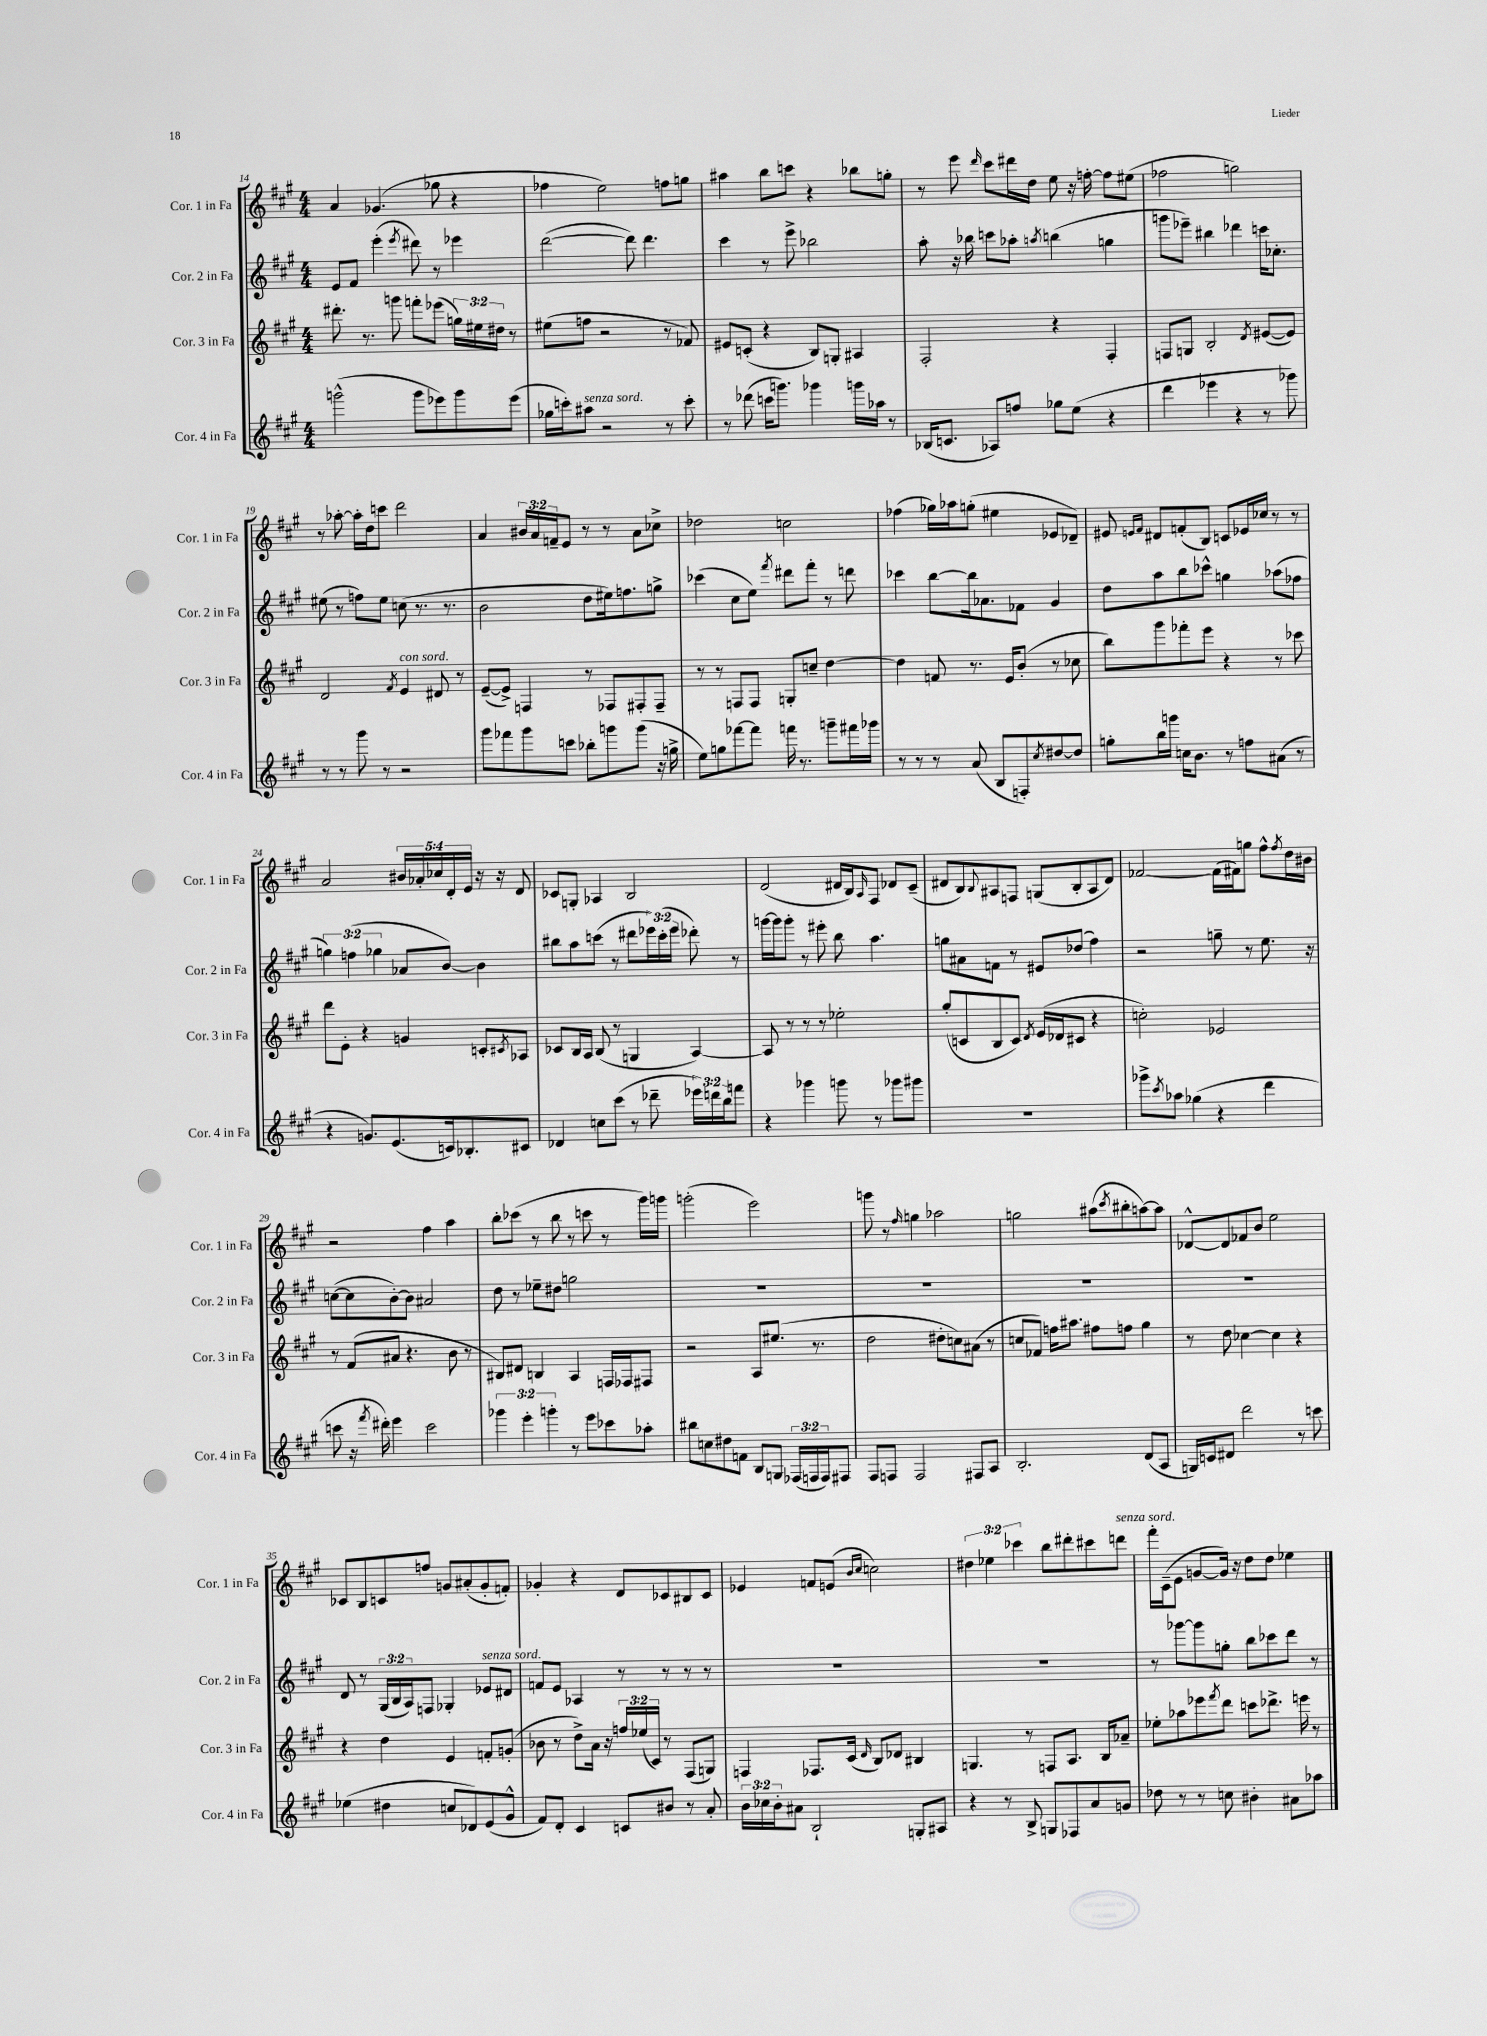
<<
\new StaffGroup <<
\new Staff = "s0" \with { instrumentName = "Cor. 1 in Fa" shortInstrumentName = "Cor. 1 in Fa" } {
    \clef treble \key a \major \numericTimeSignature \time 4/4 \override Staff.TupletNumber.text = #tuplet-number::calc-fraction-text
    a'4 ges'4.( ges''8 r4 |
    fes''4 e''2) f''8 g''8 |
    ais''4 b''8 c'''8 r4 bes''8 g''8-. |
    r8 e'''8 \grace { d'''16 } cis'''8 dis'''16 d''16 e''8 r16 f''16~-. f''8 eis''8( |
    fes''2 g''2) |
    r8 aes''8~-. aes''16-. d''16 c'''8 d'''2 |
    a'4 \tuplet 3/2 { bis'16 a'16 f'16-- } e'8 r8 r8 a'8 ces''8-> |
    des''2 c''2 |
    fes''4( ges''16) aes''16 g''8-.( eis''4 ees'8 des'8--) |
    eis'8 \grace { e'16 fis'16 } dis'8 f'8-.( b8) c'8 ees'16 ces''16 r8 r8 |
    a'2 \tuplet 5/4 { bis'16 aes'16-. ces''16 d'16-. e'16 } r16 r16 d'8 |
    ces'8 g8-. aes4 b2 |
    d'2( dis'16 b16) \grace { a16 } fis8 des'8 cis'8--( |
    dis'8 b8) \appoggiatura { b8 } ais8 f8 g8( b8-. ais8 dis'8) |
    fes'2~ fes'16( fis'16) g''8 fis''8-^ \acciaccatura { fis''8 } d''16 bis'16 |
    r2 fis''4 a''4 |
    b''8-. ces'''8( r8 b''8 r8 c'''8 r8 gis'''16) g'''16 |
    g'''2-.( e'''2) |
    g'''8 r8 \grace { fis''16 } g''4 aes''2 |
    g''2 ais''8( \acciaccatura { cis'''8 } bis''8-. a''8~) a''8 |
    des'8~-^ des'8 fes'8 b'8 e''2 |
    ces'8 b8 c'8 f''8 g'8 ais'8-.( g'8-. f'8-.) |
    ges'4-. r4 d'8 ces'8 bis8 ces'8 |
    ees'4 f'8 e'8( \grace { b'16 cis''16 } c''2) |
    \tuplet 3/2 { dis''4 ees''4 ces'''4 } b''8 dis'''8-. cis'''8 d'''8^\markup { \italic "senza sord." } |
    fis'''16-. cis'16--( e'8 g'8~ g'16) r16 d''8 d''8 ees''4 \bar "|." |
}
\new Staff = "s1" \with { instrumentName = "Cor. 2 in Fa" shortInstrumentName = "Cor. 2 in Fa" } {
    \clef treble \key a \major \numericTimeSignature \time 4/4 \override Staff.TupletNumber.text = #tuplet-number::calc-fraction-text
    e'8 fis'8 e'''4-.( \acciaccatura { e'''8 } dis'''8) r8 ees'''4 |
    d'''2~( d'''8) d'''4. |
    cis'''4 r8 e'''8-> bes''2 |
    a''8-. r16 bes''16 c'''8 aes''8-. \acciaccatura { a''8 } b''4( g''4 |
    g'''8 ees'''8--) bis''4 des'''4 c'''16 ces''8.-. |
    eis''8( r8 f''8) eis''8 c''8( r8. r8. |
    b'2 d''8 eis''16) f''8. g''8-> |
    ces'''4( cis''8 e''8) \acciaccatura { fis'''8 } dis'''8 fis'''8-. r8 d'''8 |
    ces'''4 b''8~ b''16 aes'8. fes'8 gis'4 |
    d''8 a''8 b''8 ces'''8-^ g''4 aes''8( fes''8 |
    \tuplet 3/2 { g''4) f''4( ges''4 } aes'8 b'8~) b'4 |
    bis''8 a''8 c'''8( r8 dis'''8 \tuplet 3/2 { ees'''16) c'''16-.( ees'''16 } des'''8-.) r8 |
    g'''16~ g'''16 g'''8-. r8 eis'''8-. b''8 a''4. |
    g''8 ais'8 f'8 r8 eis'8 des''8( fis''4) |
    r2 g''8-- r8 e''8. r16 |
    c''8~( c''8 b'8~-.) b'8 ais'2 |
    d''8 r8 ees''8-- dis''8 g''2 |
    R1 |
    R1 |
    R1 |
    R1 |
    d'8 r8 \tuplet 3/2 { gis16( b16 a16) } f8 ges4-. ees'8^\markup { \italic "senza sord." } dis'8 |
    f'8 e'8 aes4 r8 r8 r8 r8 |
    R1 |
    R1 |
    r8 ges'''8~ ges'''8 g''8-. b''8 ces'''8 d'''8 r8 \bar "|." |
}
\new Staff = "s2" \with { instrumentName = "Cor. 3 in Fa" shortInstrumentName = "Cor. 3 in Fa" } {
    \clef treble \key a \major \numericTimeSignature \time 4/4 \override Staff.TupletNumber.text = #tuplet-number::calc-fraction-text
    dis'''8.-. r8. g'''8 f'''8-. ees'''8( \tuplet 3/2 { g''16) eis''16 dis''16 } r8 |
    eis''8( f''8 r2 r8 fes'8) |
    eis'8 c'8-.( r4 b8) g8-. ais4 |
    fis2-. r4 fis4-. |
    f8 g8 b2-. \acciaccatura { d'8 } eis'8~( eis'8) |
    d'2 \acciaccatura { fis'8 } e'4^\markup { \italic "con sord." } dis'8 r8 |
    e'8~--( e'8->) f4 r8 fes8 fis8-. fis8-- |
    r8 r8 f8 f8 g8-. c''8-- d''4~ |
    d''4 f'8 r8. e'16 b'8-.( r8 ces''8 |
    b''8) gis'''8 fes'''8-. e'''8 r4 r8 ces'''8 |
    d'''8 e'8-. r4 g'4 c'8-. \acciaccatura { cis'8 } aes8 |
    ces'8 b16 a16 b8( r8 g4 a4~) |
    a8 r8 r8 r8 ees''2-. |
    gis''8-.( c'8 b8 c'8) \acciaccatura { d'8 } e'16( des'16 cis'8 r4 |
    c''2-.) ees'2 |
    r8 fis'8( ais'8 r4. b'8 r8 |
    bis8) dis'8 b4 a4 f16 fes16 fis8 |
    r2 a8 eis''8.( r8. |
    d''2 dis''8-. c''8) ais'8( r8 |
    c''8 fes'8) f''16 ais''8. fis''8 f''8 gis''4 |
    r8 d''8 ces''4~ ces''4 r4 |
    r4 d''4 e'4 f'8-. g'8-.( |
    bes'8 r8 d''8->) a'16 r16 \tuplet 3/2 { f''16 ees''16( cis'16) } r8 fis8( g8) |
    f4 fes8. cis'16( \grace { d'16 } b8) des'8 bis4 |
    g4. r8 f8 a8. b16 aes'8-- |
    ees''8-. aes''8 ees'''8 \acciaccatura { fis'''8 } d'''8 c'''8 des'''8.-> e'''16 r8 \bar "|." |
}
\new Staff = "s3" \with { instrumentName = "Cor. 4 in Fa" shortInstrumentName = "Cor. 4 in Fa" } {
    \clef treble \key a \major \numericTimeSignature \time 4/4 \override Staff.TupletNumber.text = #tuplet-number::calc-fraction-text
    g'''2-^( g'''8 ees'''8) g'''8 ees'''8( |
    ges''16 c'''16-.) ais''8^\markup { \italic "senza sord." } r2 r8 c'''8-. |
    r8 des'''8( c'''16 g'''8.) ges'''4 g'''16 aes''16 r8 |
    bes16( c'8. aes8) f''8 ges''8 e''8( r4 |
    d'''4 ees'''4 r4 r8 ges'''8) |
    r8 r8 gis'''8 r8 r2 |
    gis'''8 fes'''8 gis'''8 c'''8 bes''8-. g'''8 g'''8( r16 g''16-> |
    e''8) g''8 fes'''8~ fes'''8 f'''16 r8. g'''8-- fis'''16 ges'''16 |
    r8 r8 r8 a'8( b8 f8-.) \acciaccatura { cis''8 } dis''8~ dis''8 |
    g''8-. b''16 g'''16 c''16 b'8. r8 f''8 ais'8( r8 |
    r4 g'8.) e'8.( c'16) bes8.-. cis'8 |
    des'4 c''8 cis'''8( r8 des'''8-- \tuplet 3/2 { ees'''16) d'''16 b''16 } f'''8 |
    r4 ges'''4 g'''8 r8 ges'''8 gis'''8 |
    R1 |
    ges'''8-> \acciaccatura { cis'''8 } aes''8 ges''4( r4 d'''4 |
    c'''8 r16 \acciaccatura { fis'''8 } dis'''16-.) e'''4 c'''2 |
    \tuplet 3/2 { ges'''4 e'''4-. g'''4-. } r8 e'''8 ces'''8 aes''8-. |
    bis''8 c''8 dis''8 f'8 b8 g8 \tuplet 3/2 { fes16( f16 f16) } fis8 |
    fis8 f8 f2 fis8 a8 |
    b2.-. d'8( a8 |
    g16) c'16 dis'8 d'''2 r8 c'''8 |
    ees''4( dis''4 c''8 des'8) e'8( gis'8-^ |
    fis'8) d'8-. cis'4 c'8 bis'8 r8 a'8-. |
    \tuplet 3/2 { b'16 ces''16 b'16-. } ais'8 b2-! g8-. ais8 |
    r4 r8 b8-> g8 fes8 a'8 g'8 |
    des''8 r8 r8 c''8 bis'4-. ais'8 aes''8 \bar "|." |
}
>>
>>
\layout { \context { \Score currentBarNumber = #14 } }
